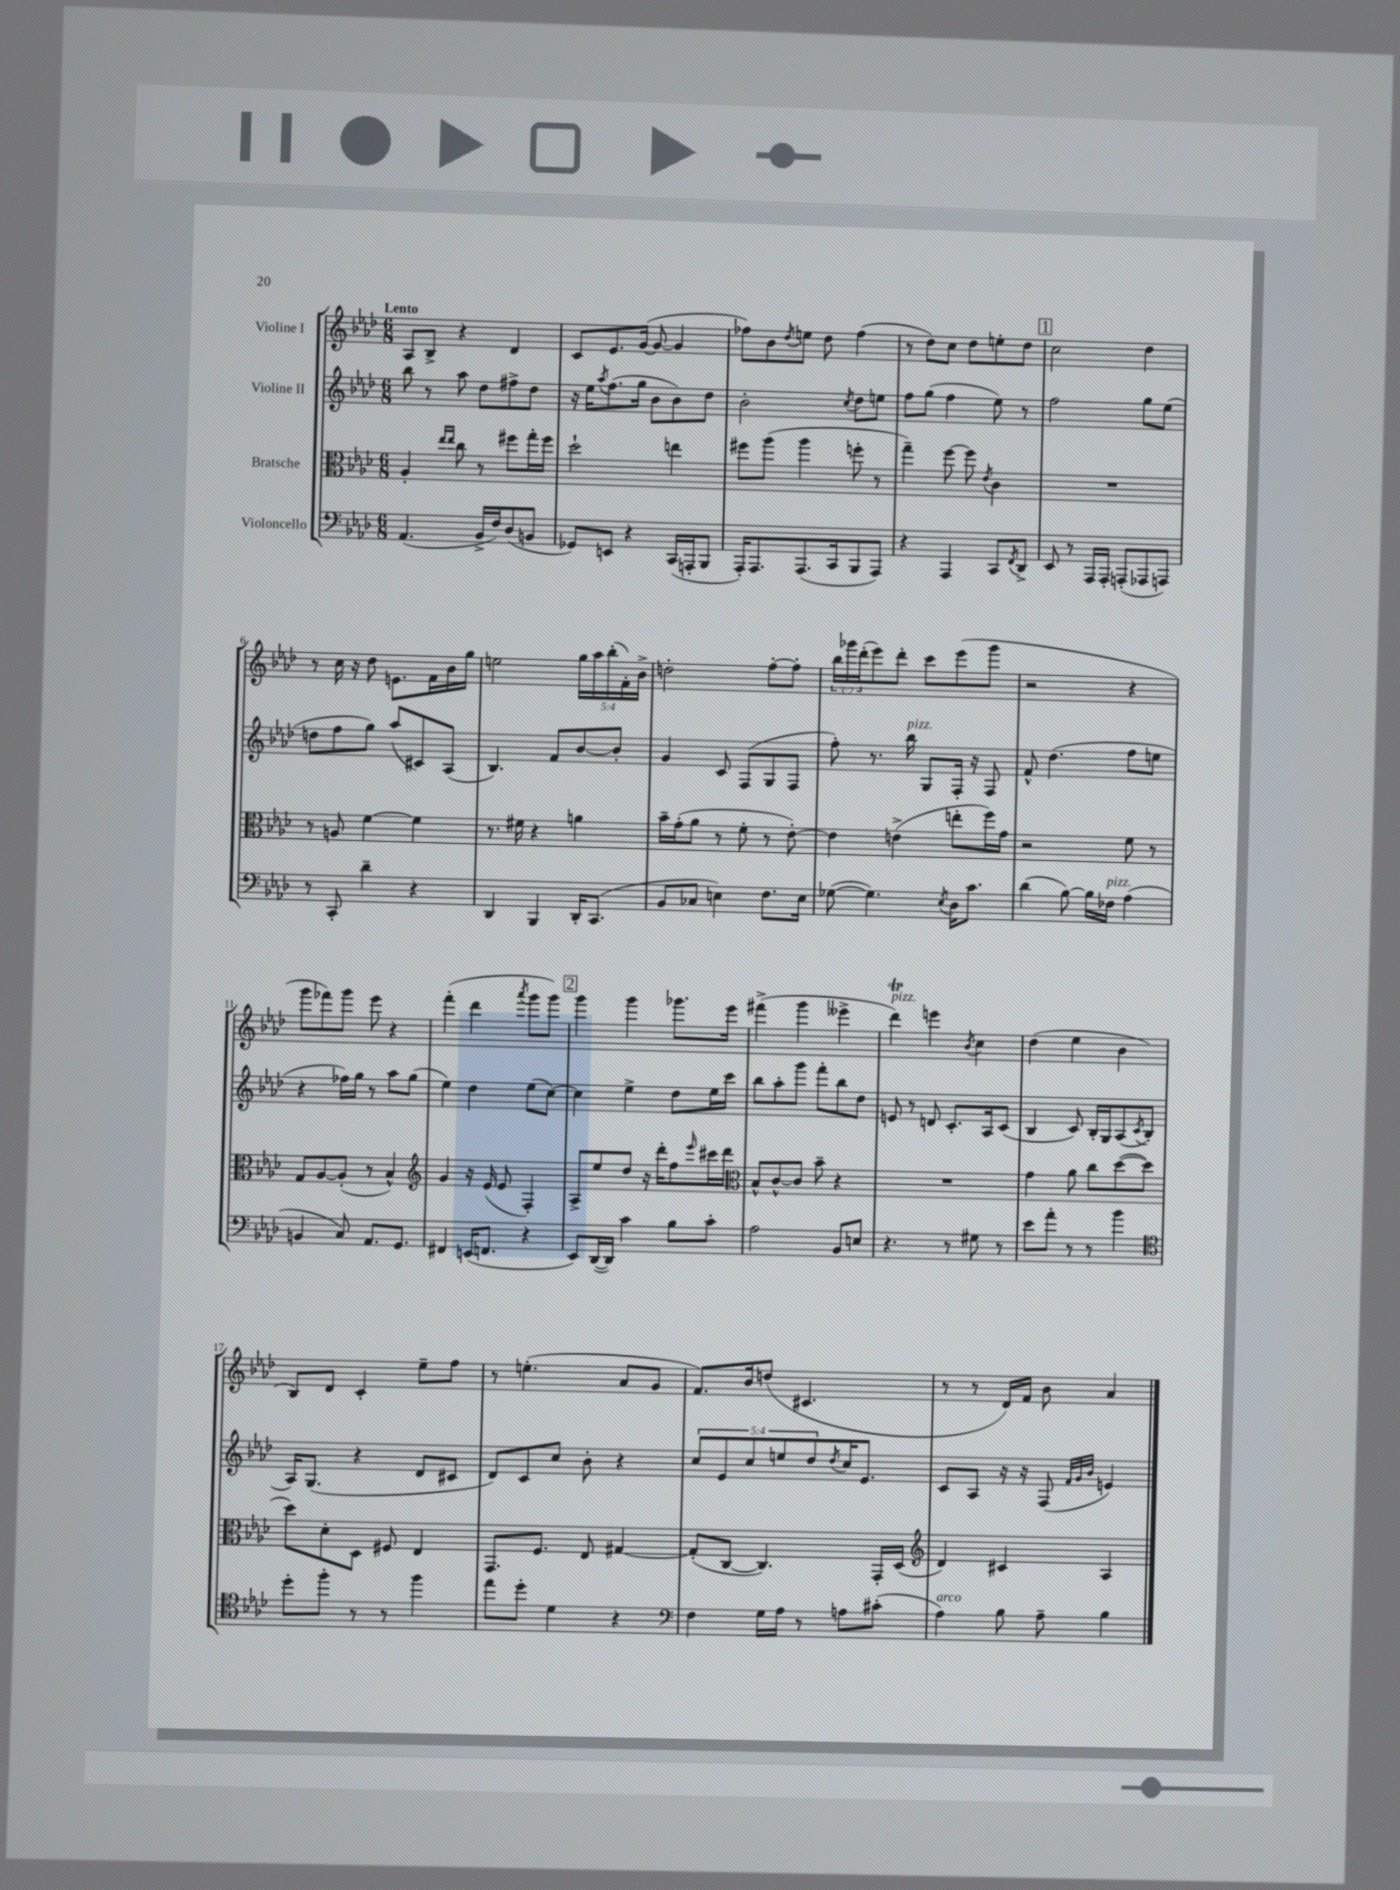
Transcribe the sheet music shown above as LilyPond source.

<<
\new StaffGroup <<
\new Staff = "s0" \with { instrumentName = "Violine I" } {
    \clef treble \key aes \major \numericTimeSignature \time 6/8 \override Staff.TupletNumber.text = #tuplet-number::calc-fraction-text \tempo "Lento"
    aes8 bes8-> r4 des'4 |
    c'8 ees'8. g'16~( g'8~ g'4 |
    fes''8) bes'8 \acciaccatura { des''8 } e''8 des''8 fes''4( |
    r8 des''8) c''8 des''8 e''8-. des''8 |
    \mark \markup { \box "1" } c''2 des''4 |
    r8 c''16 r16 des''8 e'8. f'16 bes'16 g''16 |
    e''2 \tuplet 5/4 { g''16 aes''16 bes''16-.( f'16-.) bes'16-> } |
    d''2-. f''8~-. f''8-. |
    \tuplet 3/2 { bes''16 ges'''16 des'''16-.( } ees'''8) des'''8-. c'''8 ees'''8( ges'''8 |
    r2 r4 |
    g'''8 fes'''8) g'''8 ees'''8 r4 |
    f'''4-.( des'''4 \acciaccatura { aes'''8 } g'''8 g'''8) |
    \mark \markup { \box "2" } g'''4 g'''4 ges'''8. ees'''16 |
    fis'''4->( g'''4 eeses'''4-> |
    des'''4\trill^\markup { \italic "pizz." }) e'''4 \acciaccatura { bes'8 } c''4 |
    des''4( ees''4 bes'4 |
    bes8) des'8 c'4-. ees''8-- f''8 |
    r8 e''4.-.( aes'8 g'8 |
    f'8.) bes'16 d''8( cis'4. |
    r8 r8 des'16) f'16 bes'8 aes'4 \bar "|." |
}
\new Staff = "s1" \with { instrumentName = "Violine II" } {
    \clef treble \key aes \major \numericTimeSignature \time 6/8 \override Staff.TupletNumber.text = #tuplet-number::calc-fraction-text
    bes''8 r8 aes''8 des''8 fis''8-> des''8 |
    r16 ees''16 \acciaccatura { aes''8 } f''8.( g''16 bes'8 bes'8) des''8 |
    bes'2-. \acciaccatura { c''8 } des''8 e''8 |
    f''8 g''8( f''4 ees''8) r8 |
    \mark \markup { \box "1" } f''2 g''8 ees''8( |
    d''8 f''8 g''8) aes''8( cis'8) aes8( |
    bes4.) f'8 bes'8~ bes'8-. |
    g'4 c'8 f8( g8 f8 |
    f''8-.) r8. bes''16^\markup { \italic "pizz." } g8 f16-. r16 f8 |
    f'8-^ des''4.( f''8 e''8 |
    r4 fes''16) g''16 r8 aes''8 g''8( |
    ees''4) des''4 ees''8( c''8~) |
    \mark \markup { \box "2" } c''4 ees''4-> des''8 ees''16 c'''16 |
    bes''8 aes''8-. g'''8 f'''8-. bes''8 des''8 |
    e'8 r8 d'8 c'8.-. aes16 c'8( |
    bes4 c'8) bes16-. g16 aes8( \acciaccatura { c'8 } bes8-. |
    aes16) g8.( r4 des'8 cis'8 |
    des'8) c'8 c''8 bes'8-. r4 |
    \tuplet 5/4 { c''8 ees'8 c''8 e''8 des''8 } \acciaccatura { des''8 } c''16 ees'8. |
    c'8 aes8 r16 r16 f8( \grace { f'32 g'32 bes'32 } e'4) \bar "|." |
}
\new Staff = "s2" \with { instrumentName = "Bratsche" } {
    \clef alto \key aes \major \numericTimeSignature \time 6/8
    aes4-. \grace { ees''16 ees''16 } c''8 r8 fis''8 g''16-. fis''16 |
    des''2-! e''4 |
    fis''8 aes''8( aes''4 f''8-. r8 |
    g''4--) f''8~ f''8 \acciaccatura { ees'8 } c'4 |
    \mark \markup { \box "1" } R2. |
    r8 a8 f'4~ f'4 |
    r8. fis'16 r4 a'4 |
    bes'16-- g'16-.( aes'8 r8 f'8-. r8 ees'8~-.) |
    ees'4 e'4->( e''8-. f''16) g'16 |
    r2 f'8 r8 |
    g8 aes8~ aes8-.( r8 bes4-^) |
    \clef treble g'4 r16 ees'16( ees'8 f4-.) |
    \mark \markup { \box "2" } aes8-> ees''8 des''8 r16 des'''16-. f''8 \grace { ees'''16 } cis'''16 des'''16 |
    \clef alto bes8-^ c'8~-^ c'8 bes'8-- r4 |
    R2. |
    g'4 aes'8 c''8 des''8~( des''8 |
    des''8) des'8-. des8 fis8 ees4 |
    g,8. f8. ees8 gis4~ |
    gis8-.( c8~ c4.) g,16-. des16( |
    \clef treble des'4) cis'4 aes4 \bar "|." |
}
\new Staff = "s3" \with { instrumentName = "Violoncello" } {
    \clef bass \key aes \major \numericTimeSignature \time 6/8
    aes,4.( bes,16-> f16) des8( b,8 |
    ges,8) e,8 r4 c,16( a,,16-. bes,,8 |
    aes,,16-.) aes,,8. aes,,8.( c,16 bes,,8 aes,,8) |
    r4 aes,,4 c,8 \acciaccatura { f,8 } des,8-> |
    \mark \markup { \box "1" } ees,8 r8 aes,,16 aes,,16-. a,,8-.( aes,,8 a,,8) |
    r8 c,8-. des'4-- r4 |
    des,4 bes,,4 des,16-. c,8.( |
    bes,8 ces8 e4) f8. e16 |
    ges8~( ges4.) \acciaccatura { ees8 } des16 c'8. |
    des'4( bes8~) bes16 fes16^\markup { \italic "pizz." } aes4( |
    b,4 c8) aes,8. g,8. |
    fis,4 e,16( f,8. r4 |
    \mark \markup { \box "2" } ees,8) des,16~( des,16) c'4 bes8 c'8-. |
    aes2 bes,8 e8 |
    r4. r8 gis8 r8 |
    ees'8 aes'8-. r8 r8 bes'4 |
    \clef tenor des''8-. f''8-. r8 r8 f''4 |
    ees''8 des''8-. des'4 r4 |
    \clef bass f4 g16 aes16 r8 a8 cis'8-.( |
    aes4^\markup { \italic "arco" }) bes8 aes8-- bes4 \bar "|." |
}
>>
>>
